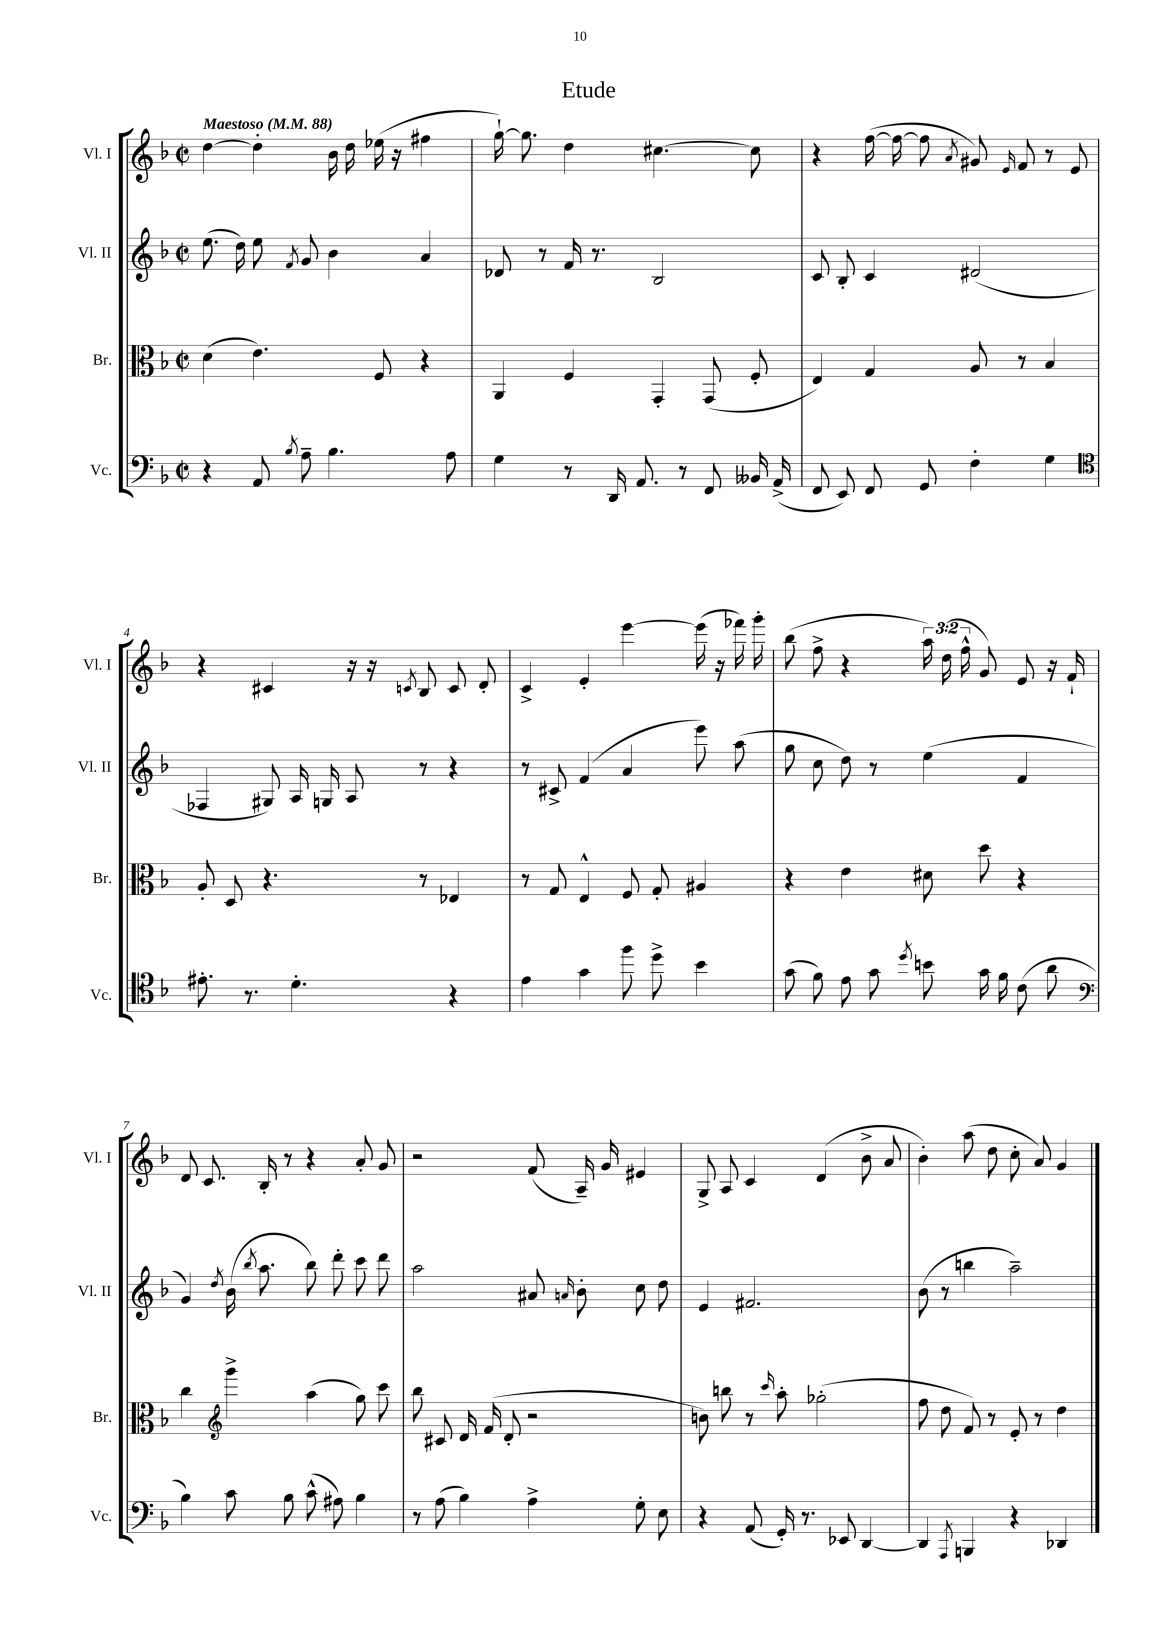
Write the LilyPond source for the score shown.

\header { title = "Etude" }
<<
\new StaffGroup <<
\new Staff = "s0" \with { instrumentName = "Vl. I" shortInstrumentName = "Vl. I" } {
    \clef treble \key f \major \defaultTimeSignature \time 2/2 \override Staff.TupletNumber.text = #tuplet-number::calc-fraction-text \tempo "Maestoso" 4 = 88
    \autoBeamOff d''4~ d''4-. bes'16 d''16 ees''16( r16 fis''4 |
    g''16~-!) g''8. d''4 cis''4.~ cis''8 |
    r4 f''16~( f''16~ f''8 \acciaccatura { a'8 } gis'8) \grace { e'16 } f'8 r8 e'8 |
    r4 cis'4 r16 r16 \acciaccatura { c'8 } bes8 c'8 d'8-. |
    c'4-> e'4-. e'''4~ e'''16( r16 fes'''16) g'''16-. |
    bes''8( f''8-> r4 \tuplet 3/2 { a''16) d''16( f''16-^ } g'8) e'8 r16 f'16-! |
    d'8 c'8. bes16-. r8 r4 a'8-. g'8 |
    r2 f'8( a16--) g'16 eis'4 |
    g8-> a8 c'4 d'4( bes'8-> a'8 |
    bes'4-.) a''8( d''8 c''8-. a'8) g'4 \bar "|." |
}
\new Staff = "s1" \with { instrumentName = "Vl. II" shortInstrumentName = "Vl. II" } {
    \clef treble \key f \major \defaultTimeSignature \time 2/2
    \autoBeamOff e''8.( d''16) e''8 \acciaccatura { f'8 } g'8 bes'4 a'4 |
    des'8 r8 f'16 r8. bes2 |
    c'8 bes8-. c'4 dis'2( |
    fes4 gis8) a16 g16 a8 r8 r4 |
    r8 cis'8-> f'4( a'4 e'''8) a''8( |
    g''8 c''8 d''8) r8 e''4( f'4 |
    g'4) \acciaccatura { d''8 } bes'16( \acciaccatura { bes''8 } a''8. bes''8) d'''8-. c'''8 d'''8 |
    a''2 ais'8 \grace { a'16 } bes'8-. c''8 d''8 |
    e'4 fis'2. |
    bes'8( r8 b''4 a''2--) \bar "|." |
}
\new Staff = "s2" \with { instrumentName = "Br." shortInstrumentName = "Br." } {
    \clef alto \key f \major \defaultTimeSignature \time 2/2
    \autoBeamOff d'4( e'4.) f8 r4 |
    a,4 f4 g,4-. g,8( f8-. |
    e4) g4 a8 r8 bes4 |
    a8-. d8 r4. r8 ees4 |
    r8 g8 e4-^ f8 g8-. ais4 |
    r4 e'4 dis'8 d''8 r4 |
    c''4 \clef treble g'''4-> a''4( g''8) c'''8 |
    bes''8 cis'8 d'16 f'16( d'8-. r2 |
    b'8) b''8 r8 \grace { c'''16 } a''8-. ges''2-.( |
    f''8 d''8 f'8) r8 e'8-. r8 d''4 \bar "|." |
}
\new Staff = "s3" \with { instrumentName = "Vc." shortInstrumentName = "Vc." } {
    \clef bass \key f \major \defaultTimeSignature \time 2/2
    \autoBeamOff r4 a,8 \acciaccatura { bes8 } a8-- bes4. a8 |
    g4 r8 d,16 a,8. r8 f,8 beses,16 a,16->( |
    f,8 e,8) f,8 g,8 f4-. g4 |
    \clef tenor eis'8.-. r8. d'4.-. r4 |
    e'4 g'4 f''8 d''8-> bes'4 |
    g'8( f'8) e'8 g'8 \acciaccatura { d''8 } b'8 g'16 f'16 c'8( a'8 |
    \clef bass bes4) c'8 bes8 c'8-^( ais8) bes4 |
    r8 a8( bes4) a4-> g8-. e8 |
    r4 a,8( g,16-.) r8. ees,8 d,4~ |
    d,4 \acciaccatura { a,,8 } b,,4 r4 des,4 \bar "|." |
}
>>
>>
